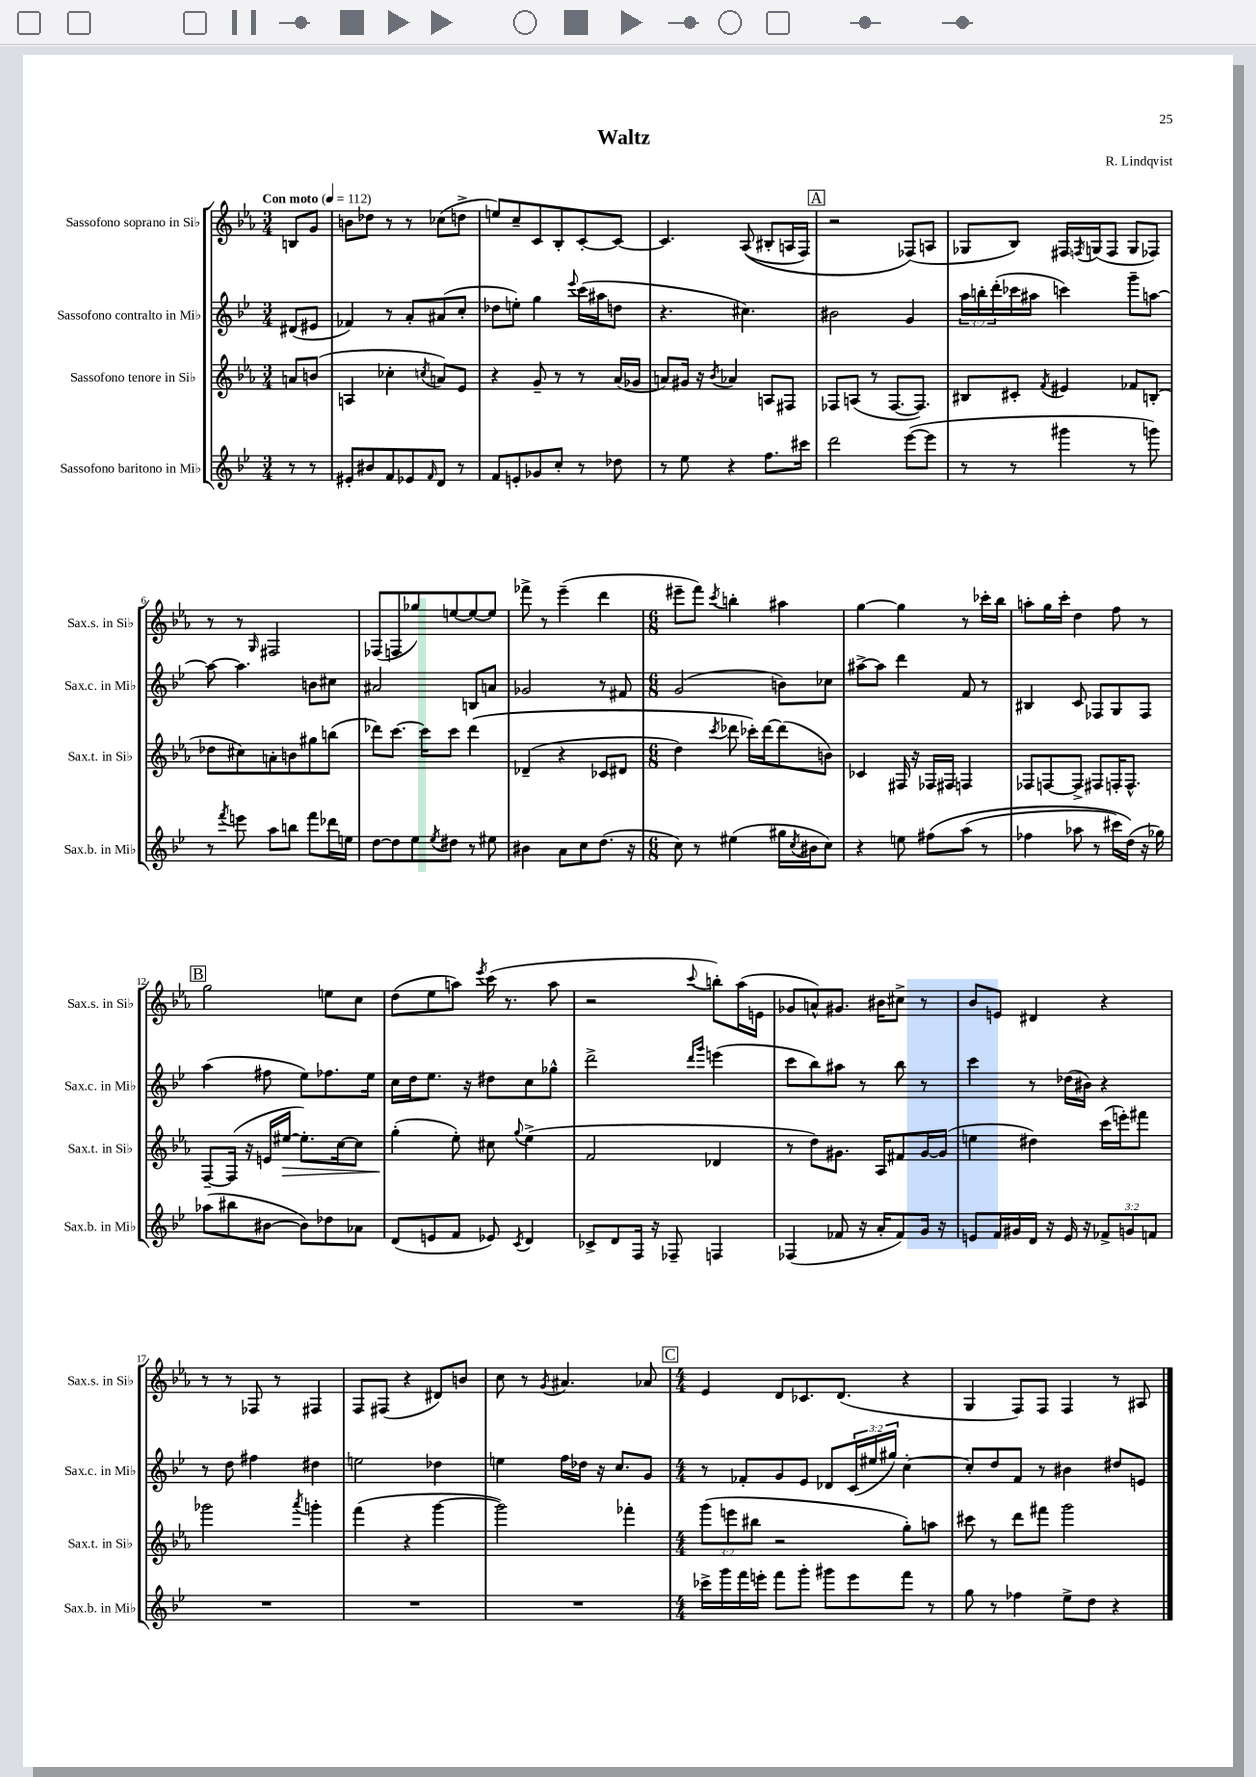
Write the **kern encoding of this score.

**kern	**kern	**kern	**kern
*staff4	*staff3	*staff2	*staff1
*clefG2	*clefG2	*clefG2	*clefG2
*k[b-e-]	*k[b-e-a-]	*k[b-e-]	*k[b-e-a-]
*M3/4	*M3/4	*M3/4	*M3/4
*MM112	*MM112	*MM112	*MM112
8r	8a/L	(8d#/L	8B/L
8r	(8b/J	8e#/J	8g/J
=	=	=	=
8e#'/L	4A/	4f-/)	8b\L
8b#/	.	.	8dd-\J
8f/	4cc-'\	8r	8r
8e-/	.	8a'/L	8r
16qqf/	8qcc/	.	.
8d/J	8a/L)	(8a#/	(8cc-\L
8r	8e-/J	8cc'/J	8dd^\J
=	=	=	=
8f/L	4r	8dd-\L	8ee/L)
8e'/	.	8ee'\J)	8cc~/
8g-/	8g~/	4gg\	8c/
8cc'/J	8r	.	8B-'/
.	.	8qqeee-/	.
8r	8r	(16ccc\LL	[8c'/
.	.	16aa#\J	.
8dd-\	(16a-/LL	8dd\J	8c/_J
.	16g-/JJ	.	.
=	=	=	=
8r	8a/L)	4.r	4.c/]
8ee-\	16g#/Jk	.	.
.	16r	.	.
.	8qb-/	.	.
4r	4a-/	.	.
.	.	4.cc#\)	&((8A-/
8.ff\L	8A/L	.	8B#'/L
.	8F#/J	.	16A/L
16ccc#\Jk	.	.	16F/JJ)
=	=	=	=
2ddd\	8F-/L	2b#\	2r
.	(8A/J	.	.
.	8r	.	.
.	[8.F-/L	.	.
([8eee-\L	.	4g/	(8F-/L&)
.	8.F-/]J)	.	.
8eee-\]J	.	.	8A/J
=	=	=	=
8r	8B#/L	24aa\LL	8G-/L
.	.	24bb'\	.
.	.	(24ddd'\	.
8r	8c#'/J	16ccc-\	8B-/J)
.	.	16aa#\JJ	.
.	8qf/	.	.
4ggg#\	4e#/	4ccc\)	16F#/LL
.	.	.	8qF/
.	.	.	(16G/J
.	.	.	8F/J
8r	8f-/L	8ggg~\L	8G/L
8ggg\)	(8B'/J	[8aa\J	8F-/J)
=	=	=	=
8r	8dd-\L	8aa\_	8r
8qfff/	.	.	.
8eee\	8cc#\)	4.aa\]	8r
.	.	.	16qqG/
8aa\L	8a'\	.	2F#/
8bb\J	8b\	.	.
8fff\L	8gg#\	8b\L	.
16ddd-\L	(8bb\J	8cc#\J	.
16ee\JJ	.	.	.
=	=	=	=
[8dd\L	8ddd-\L)	2a#/	(8F-/L
8dd\]	[8.ccc\J	.	8F/
8ee-\	.	.	8gg-/)
.	16ccc\]LK	.	.
8qee-/	.	.	.
8dd#\J	8ccc\J	.	[8ee/
8r	&(4ddd-\	8B/L	8ee/_
8ee#\	.	8a/J	8ee/]J
=	=	=	=
4b#\	(4d-~/	2g-/	8fff-^\
.	.	.	8r
8a\L	4r	.	(4eee-~\
8cc\	.	.	.
(8.dd\J	8c-/L	8r	4ddd\
.	8d#/J	8f#/	.
16r	.	.	.
=	=	=	=
*M6/8	*M6/8	*M6/8	*M6/8
8cc\)	4dd\)	(2g/	8eee#~\L
8r	.	.	8fff\J)
.	8qccc/	.	8qccc/
(4ee#\	8ddd-\	.	4bb'\
.	16ccc-'\LL&)	.	.
.	[16ddd-\J	.	.
16gg#\LL	(8ddd-\]	8b\L)	4aa#\
8qcc/	.	.	.
16b#\J	.	.	.
8cc\J)	8b\J)	8cc-\J	.
=	=	=	=
4r	4c-/	[8aa#^\L	[4gg\
.	.	8aa#\]J	.
8ee\	16F#/	4ddd\	4gg\]
.	16r	.	.
&(8ff#\L	16F-/LL	.	.
.	16F#/JJ	.	.
(8aa\J	4F/	8f/	8r
8r	.	8r	16ccc-'\LL
.	.	.	16bb-\JJ
=	=	=	=
4ff-\	8F-/L	4B#/	8aa'\L
.	[8F/	.	16gg\L
.	.	.	16ccc'\JJ
8aa-\	8F^/]J	8c/	4dd\
8r	8F#/L	8F-/L	.
16ccc#\LL)	16F'/K	8G/	8ff\
(16dd\JJ&)	8.F^^/J	.	.
16r	.	8F-/J	8r
16gg-\)	.	.	.
=	=	=	=
(8aa-\L	[8F~/L	(4aa\	2gg\
8bb#\	(16F/]Jk	.	.
.	16r	.	.
[8b#\J	16e/LL	8ff#\	.
.	[16ee#/JJ	.	.
8b#\]L)	8.ee#'\]L)	8ee-\L)	.
8dd-\	.	8.ff-\	8ee\L
.	[16cc\k	.	.
8a-\J	8cc\]J	.	8cc\J
.	.	16ee-\Jk	.
=	=	=	=
(8d/L	(4gg'\	16cc\LL	(8dd\L
.	.	16dd\J	.
8e/	.	8.ee-\J	8ee-\
8f/J	8ee-'\)	.	8aa\J)
.	.	16r	.
.	.	.	8qeee-/
8e-/)	8cc#\	8dd#\L	(16ccc\
.	.	.	8.r
8qc/	8qqgg/	.	.
4d/	(4ee-^\	8cc\	.
.	.	8gg-^^\J	8aa\
=	=	=	=
8c-^/L	2f/	2ddd^\	2r
8d/	.	.	.
16F/Jk	.	.	.
16r	.	.	.
8F-~/	.	.	.
.	.	16qqddd/LL	.
.	.	16qqggg/JJ	8qqccc/
4F/	4d-/	(4eee\	8bb'\L)
.	.	.	(16aa-\L
.	.	.	16e\JJ
=	=	=	=
(4F-/	8r	8ccc\L	8g-/L
.	8dd\L)	8bb-\)	8a^^/)
8f-/	8.g#\J	8aa#\J	8.g#/J
16r	.	8r	.
16a'/LK	16A-/LK	.	16b#\LK
8f-/)	8f#/	8bb-\	8cc#^\J
16g/Jk	[16g#/L	8r	8r
16r	(16g#/]JJ	.	.
=	=	=	=
8e/L	4ee\	4ccc\	8b-/L
16f/L	.	.	8e/J
16g#/	.	.	.
16d/JJ	4dd#\)	8r	4d#/
16r	.	.	.
16e/	.	(16dd-\LL	.
16r	.	16b#\JJ)	.
12f-^/L	(16ccc\LL	4r	4r
.	16eee'\J)	.	.
12g/	.	.	.
.	8fff#\J	.	.
12f/J	.	.	.
=	=	=	=
2.r	2ggg-\	8r	8r
.	.	8dd\	8r
.	.	4ff#\	8F-/
.	.	.	8r
.	8qaaa-/	.	.
.	4ggg'\	4dd#\	4F#/
=	=	=	=
2.r	(4fff\	2ee\	8F/L
.	.	.	(8F#/J
.	4r	.	4r
.	[4ggg\	4dd-\	8d#/L)
.	.	.	8b/J
=	=	=	=
2.r	2ggg\])	4ee\	8cc\
.	.	.	8r
.	.	.	8qg/
.	.	16ff\LL	4.a#/
.	.	16dd-\JJ	.
.	.	16r	.
.	.	8.cc/L	.
.	4fff-'\	.	.
.	.	8g/J	8a-/
=	=	=	=
*M4/4	*M4/4	*M4/4	*M4/4
16ccc-^\LL	(12ggg\L	8r	4e-/
16ggg\	.	.	.
.	12eee\	.	.
16fff\	.	8f-'/L	.
.	12bb#\J	.	.
16eee'\JJ	.	.	.
8fff\L	2r	8g/	8d/L
8ggg'\J	.	8e-/J	8.c-/
8ggg#\L	.	8d-/L	.
.	.	.	(8.d/J
8eee\	.	(24c/L	.
.	.	24ee#/	.
.	.	24gg#/JJ)	.
8fff\J	8gg'\L)	[4cc'\	4r
8r	8aa\J	.	.
=	=	=	=
8gg\	8ccc#\	8cc'/]L	4G/
8r	8r	8dd/	.
4ff-\	8ddd\L	8f/J	8F/L)
.	8fff#\J	8r	8F/J
8ee-^\L	2ggg\	4b#\	4F/
8dd\J	.	.	.
4r	.	8dd#/L	8r
.	.	8e/J	8A#/
==	==	==	==
*-	*-	*-	*-
